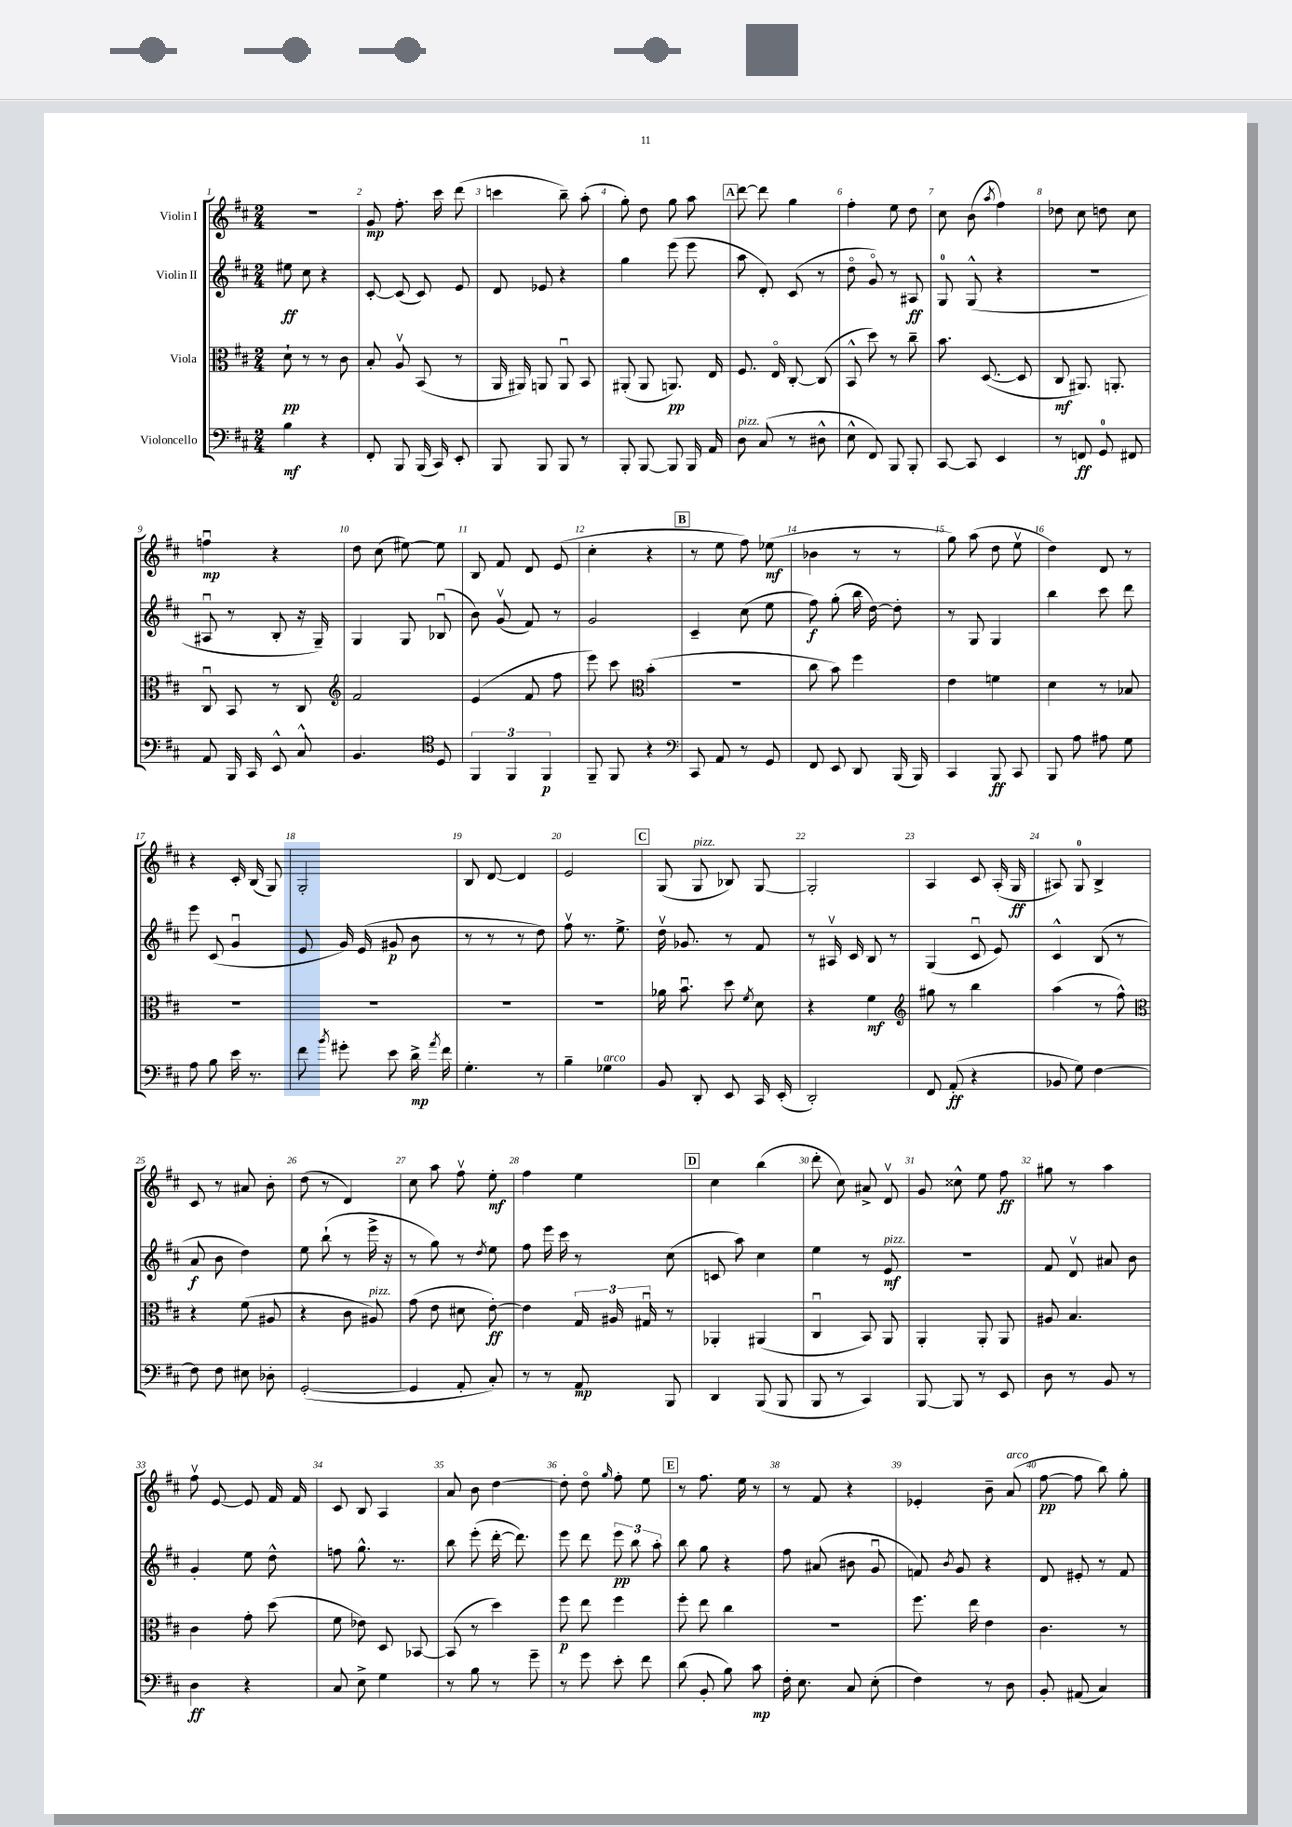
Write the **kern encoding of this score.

**kern	**kern	**kern	**kern
*staff4	*staff3	*staff2	*staff1
*clefF4	*clefC3	*clefG2	*clefG2
*k[f#c#]	*k[f#c#]	*k[f#c#]	*k[f#c#]
*M2/4	*M2/4	*M2/4	*M2/4
4B	8d`	8ee#	2r
.	8r	8cc#	.
4r	8r	4r	.
.	8c#	.	.
=	=	=	=
8FF#'	8B'	[8c#'	8g
8BBB	8Av	(8c#]	8.ff#'
(16BBB	(8BB	8c#)	.
16CC#)	.	.	16ccc#
8EE'	8r	8e	(8ddd
=	=	=	=
8BBB	16AA	8d	4ccc
.	16AA#)	.	.
8BBB	8AA	8e-	.
8BBB	8AAu	4r	8bb~)
8r	8BB	.	(8aa'
=	=	=	=
8BBB'	(8AA#'	4gg	8gg')
[8BBB	8AA#	.	8dd
8BBB]	8.AA)	(8eee	8gg
16BBB	.	8eee	8aa
16AA	16E	.	.
=	=	=	=
8D	8.F#	8aa	[8ddd
(8C#	.	8d')	8ddd]
.	16Eo	.	.
8r	[8C#'	(8c#	4gg
8D#^^	(8C#]	8r	.
=	=	=	=
8E^^	8BB^^	8ddo	4ff#'
8FF#)	8dd)	8go)	.
8BBB	8r	8r	8ee
8BBB'	8cc#~	8A#	8dd
=	=	=	=
[8CC#	8.b	8G	8cc#
8CC#]	.	(8G^^	(8b
.	([8.D	.	.
.	.	.	8qaa
4EE	.	4r	4ff#)
.	8D]	.	.
=	=	=	=
8r	8C#	2r	8dd-
8FF	8.AA#)	.	8cc#
8GG	.	.	8dd
.	8.AA'	.	.
8FF#	.	.	8cc#
=	=	=	=
8AA	8C#u	8A#u	4ffu
16BBB	8BB	8r	.
16CC#	.	.	.
8EE^^	8r	8B'	4r
8C#^^	8C#	16r	.
.	.	16G~)	.
=	=	=	=
*	*clefG2	*	*
4.BB	2f#	4G	8dd
.	.	.	(8cc#
.	.	8G	[8ee#)
*clefC4	*	*	*
8D	.	(8B-u	8ee#]
=	=	=	=
6FF#	(4e	8b)	8B
.	.	(8gv	8f#
6FF#	.	.	.
.	8f#	8f#)	8d
6FF#	.	.	.
.	8ff#	8r	(8e
=	=	=	=
8FF#~	8eee)	2g	4cc#'
8FF#	8ccc#	.	.
*	*clefC3	*	*
4r	(4b'	.	4r
=	=	=	=
*clefF4	*	*	*
8CC#	2r	4c#~	8r
8AA	.	.	8ee
8r	.	(8cc#	8ff#)
8GG	.	8ee	(8ee-
=	=	=	=
8FF#	8cc#	8ff#)	4b-
8EE	8b)	(8gg'	.
8DD	4ff#	16bb	8r
.	.	[16dd)	.
(16BBB	.	8dd']	8r
16BBB)	.	.	.
=	=	=	=
4CC#	4e	8r	8gg)
.	.	8G	(8aa
8BBB	4f	4G	8dd
8CC#	.	.	8eev
=	=	=	=
8BBB	4d	4bb	4dd)
8A	.	.	.
8A#	8r	8ccc#	8d
8G	8B-	8ddd	8r
=	=	=	=
8A	2r	8eee	4r
8B	.	(8c#	.
16e	.	4gu	16c#'
8.r	.	.	(16B
.	.	.	8G)
=	=	=	=
8f#	2r	8e	2G'
8qb	.	.	.
8g#'	.	16g)	.
.	.	(16e	.
8e	.	8g#	.
16d^	.	8b	.
8qa	.	.	.
16f#	.	.	.
=	=	=	=
4.G'	2r	8r	8B
.	.	8r	[8d
.	.	8r	4d]
8r	.	8dd)	.
=	=	=	=
4B~	2r	8ff#v	2e
.	.	8.r	.
4G-	.	.	.
.	.	8.ee^	.
=	=	=	=
8BB	16a-	16ddv	(8G
.	8.bu	8.g-	.
8DD'	.	.	8G
8EE	8dd	8r	8B-)
.	8qf#	.	.
16CC#	8d	8f#	[8G
(16EE'	.	.	.
=	=	=	=
2DD')	4r	8r	2G']
.	.	16A#v	.
.	.	16c#	.
.	4f#	8B	.
.	.	8r	.
=	=	=	=
*	*clefG2	*	*
8FF#	8gg#	(4G	4A
(8AA'	8r	.	.
4r	4bb	8c#u	8c#
.	.	8e)	(16A'
.	.	.	16G
=	=	=	=
8BB-	(4aa	4c#^^	8A#)
8G)	.	.	8G
[4F#	8r	(8B	4B^
.	8ff#^^)	8r	.
=	=	=	=
*	*clefC3	*	*
8F#]	4r	8a	8c#
8F#	.	8b	8r
8E#	(8f#	4dd)	8a#
8D-'	8A#	.	8b'
=	=	=	=
([2GG'	4r	8ee	(8dd
.	.	(8bb`	8r
.	8c#	8r	4d)
.	8A#)	16eee^	.
.	.	16r	.
=	=	=	=
4GG]	(8g	8r	8cc#
.	8e	8gg)	8aa
8AA'	8d#	8r	8ff#v
.	.	8qdd	.
8C#')	[8e')	8ee	8ee'
=	=	=	=
8r	4e]	8ff#	4ff#
8r	.	16eee	.
.	.	16ccc#	.
8AA	24G	8r	4ee
.	24A#	.	.
.	24G#u	.	.
8BBB	8r	(8cc#	.
=	=	=	=
4DD	4AA-'	8c	4cc#
.	.	8aa)	.
(8BBB	(4AA#	4cc#	(4bb
8BBB	.	.	.
=	=	=	=
8BBB	4C#u	4ee	8ddd'
8r	.	.	8cc#)
4CC#)	8BB)	8r	8a#^
.	8AA	8e	8dv
=	=	=	=
[8BBB	4AA'	2r	8g
8BBB]	.	.	8cc##^^
8r	8AA'	.	8ee
8EE	8AA	.	8ff#
=	=	=	=
8D	8A#	8f#	8gg#
8r	4.B	8dv	8r
8BB	.	8a#	4aa
8r	.	8b	.
=	=	=	=
4D	4c#	4g'	8ff#v
.	.	.	[8e
4r	8g'	8ee	8e]
.	(8dd	8dd^^	16f#
.	.	.	16f#
=	=	=	=
8C#	8f#	8ff	8c#
8E^	8e-)	8.gg^^	8B
4G	8D	.	4A
.	.	8.r	.
.	[8BB-	.	.
=	=	=	=
8r	(8BB-]	8bb	8a
8B	8r	(8eee'	8b
8r	4dd)	[16ddd'	[4dd
.	.	8.ddd])	.
8g~	.	.	.
=	=	=	=
8r	8ff#	8eee	8dd']
8g	8ee	8ddd	8ddo
.	.	.	16qqgg
8e'	4ff#	12eee	8ff#'
.	.	12bb	.
8f#	.	.	8ee
.	.	12aa'	.
=	=	=	=
(8d	8ff#'	8bb	8r
8BB'	8ee	8gg	8.ff#
8B)	4cc#	4r	.
.	.	.	16ee
8c#	.	.	8r
=	=	=	=
16F#'	2r	8ff#	8r
8.E	.	.	.
.	.	(8a#	8f#
8C#	.	8b#	4r
(8E'	.	8gu	.
=	=	=	=
4F#)	8.ff#	8f)	4e-'
.	.	8qb	.
.	.	8g	.
.	16ee	.	.
8r	4e	4r	8b~
8D	.	.	(8a
=	=	=	=
8BB'	4.c#	8d	[8ff#
(8AA#	.	8e#'	8ff#]
4C#)	.	8r	8bb)
.	8r	8f#	8gg'
==	==	==	==
*-	*-	*-	*-
